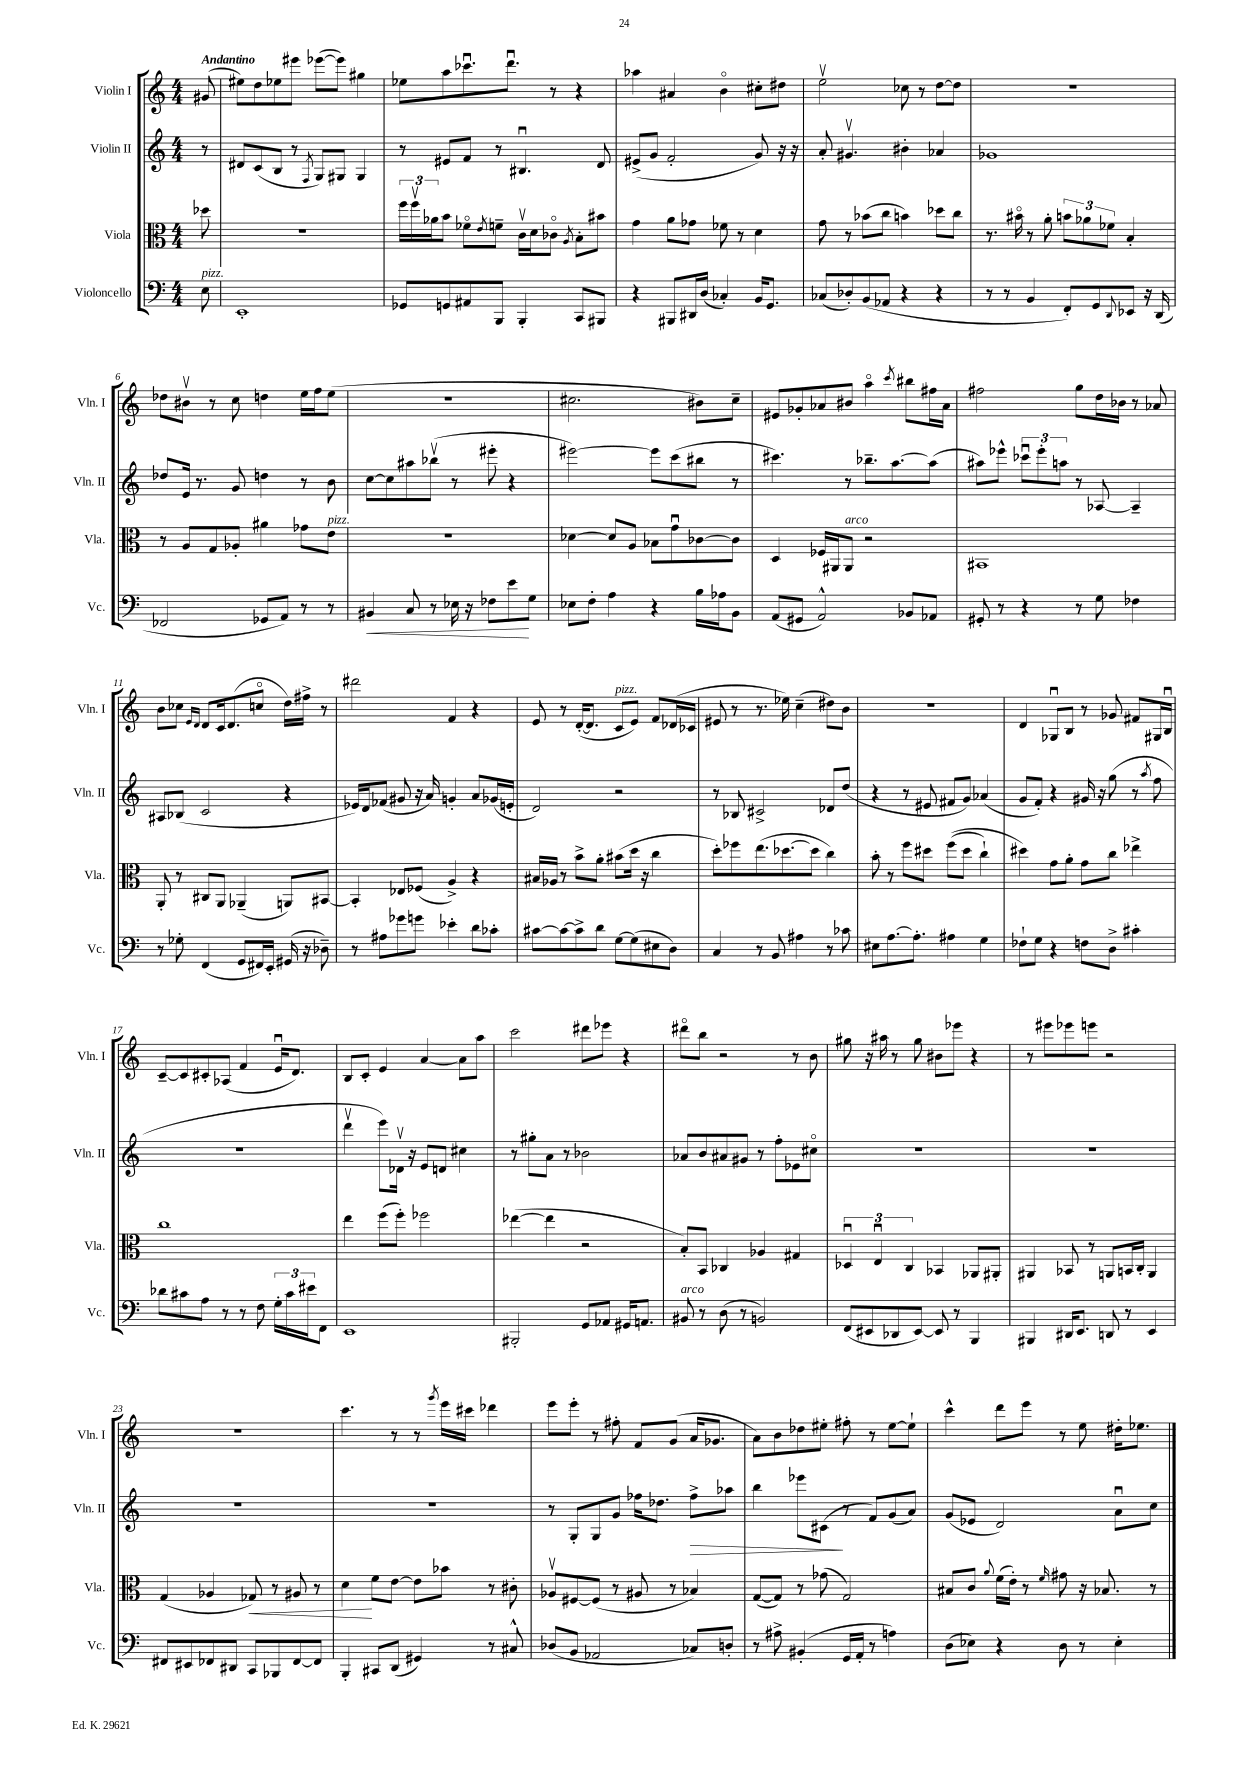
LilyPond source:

<<
\new StaffGroup <<
\new Staff = "s0" \with { instrumentName = "Violin I" shortInstrumentName = "Vln. I" } {
    \clef treble \key c \major \numericTimeSignature \time 4/4 \partial 8 \tempo "Andantino"
    gis'8( |
    eis''8) d''8 ees''8 eis'''8 ees'''8~( ees'''8) gis''4 |
    ees''8 a''8 ces'''8.\downbow d'''8.\downbow r8 r4 |
    aes''4 ais'4 b'4\flageolet cis''8-. dis''8 |
    e''2\upbow ces''8 r8 d''8~ d''8 |
    R1 |
    des''8 bis'8\upbow r8 c''8 d''4 e''16 f''16 e''8( |
    R1 |
    cis''2. bis'8) cis''8-- |
    eis'8 ges'8-. aes'8 bis'8 a''4\flageolet \acciaccatura { c'''8 } bis''8 fis''16 aes'16 |
    fis''2 g''8 d''16 bes'16 r8 aes'8 |
    b'8 ces''8 \grace { e'16 d'16 } d'8 c'16 d'8.( c''8\flageolet d''16) fis''16-> r8 |
    dis'''2 f'4 r4 |
    e'8 r8 d'16~-.( d'8. c'8^\markup { \italic "pizz." } e'8) f'8 des'16( ces'16 |
    eis'8 r8 r8. ees''16) c''4--( dis''8) b'8 |
    R1 |
    d'4 ges8\downbow b8 r8 ges'8 fis'8 gis16 b16\downbow |
    c'8~-- c'8 cis'8-. aes8( f'4 e'16\downbow d'8.) |
    b8 c'8-. e'4 a'4~ a'8 a''8 |
    c'''2 dis'''8 ees'''8 r4 |
    dis'''8\flageolet b''8 r2 r8 b'8 |
    gis''8 r16 ais''16 r8 gis''8 bis'8 ees'''8 r4 |
    r8 eis'''8 ees'''8 e'''8 r2 |
    R1 |
    c'''4. r8 r8 \acciaccatura { g'''8 } e'''16 cis'''16 des'''4 |
    e'''8 e'''8-. r8 fis''8-. f'8 g'8( a'16 ges'8. |
    a'8) b'8 des''8 eis''8-. fis''8-. r8 eis''8~ eis''8-! |
    c'''4-^ d'''8 e'''8 r8 e''8 dis''16-. ees''8. \bar "|." |
}
\new Staff = "s1" \with { instrumentName = "Violin II" shortInstrumentName = "Vln. II" } {
    \clef treble \key c \major \numericTimeSignature \time 4/4 \partial 8
    r8 |
    dis'8 c'8( b8 r8 \acciaccatura { f8 } g8) gis8 gis4 |
    r8 eis'8 f'8 r8 bis4.\downbow d'8 |
    eis'8->( g'8 f'2-. g'8) r16 r16 |
    a'8-. gis'4.\upbow bis'4-. aes'4 |
    ges'1 |
    des''8 e'16 r8. g'8 d''4 r8 b'8 |
    c''8~ c''8 ais''8 bes''8\upbow( r8 eis'''8-. r4 |
    eis'''2~) eis'''8 c'''8( bis''8 r8 |
    cis'''4.) r8 bes''8.-- a''8.~ a''8( |
    ais''8) ees'''8-^ \tuplet 3/2 { ces'''8\downbow ees'''8-. a''8 } r8 aes8~ aes4-- |
    ais8 bes8( c'2 r4 |
    ees'16) d'16 fes'8( gis'8 r16 a'16) g'4-. a'8 ges'16( e'16-. |
    d'2) r2 |
    r8 bes8 cis'2-> des'8 d''8( |
    r4 r8 eis'8 fis'8 g'8) aes'4( |
    g'8 f'8-.) r4 gis'16 r16 g''8( r8 \acciaccatura { a''8 } f''8 |
    r1 |
    d'''4\upbow e'''8) des'16\upbow r16 e'8 d'8 cis''4 |
    r8 gis''8-. a'8 r8 bes'2 |
    aes'8 b'8 ais'8 gis'8 r8 f''8-. ees'8 cis''8\flageolet |
    R1 |
    R1 |
    R1 |
    R1 |
    r8 g8-. g8 g'8 fes''16 des''8. fes''8->\> aes''8 |
    b''4 ees'''8 cis'8\!( r8 f'8) g'8( a'8) |
    g'8( ees'8 d'2) a'8\downbow c''8 \bar "|." |
}
\new Staff = "s2" \with { instrumentName = "Viola" shortInstrumentName = "Vla." } {
    \clef alto \key c \major \numericTimeSignature \time 4/4 \partial 8
    des''8 |
    R1 |
    \tuplet 3/2 { f''16 f''16\upbow aes'16 } b'8 fes'8\flageolet \acciaccatura { e'8 } f'8-- c'16\upbow d'16 ces'8\flageolet \acciaccatura { a8 } b8-. bis'8 |
    g'4 a'8 ges'8 fes'8 r8 d'4 |
    g'8 r8 bes'8( c''8 b'4) des''8 c''8 |
    r8. bis'16\flageolet r8 a'8-. \tuplet 3/2 { b'8 aes'8 fes'8 } b4-. |
    r8 a8 g8 aes8-. ais'4 ges'8 e'8^\markup { \italic "pizz." } |
    R1 |
    des'4~ des'8 a8 bes8 g'8\downbow ces'8~ ces'8 |
    d4 fes16 ais,16 ais,8^\markup { \italic "arco" } r2 |
    bis,1 |
    a,8-. r8 cis8 a,8 aes,4--( a,8) bis,8~ |
    bis,4-. ees8 fes8( a4->) r4 |
    bis16 aes16 r8 b'8-> a'8-. bis'8( d''16 r16 c''4 |
    d''8-.) fes''8 e''8.( des''8.~ des''8 c''4) |
    b'8-. r8 f''8 dis''8 f''8(\( dis''8 c''4-!) |
    dis''4\) g'8 a'8-. g'8 c''8 ees''4-> |
    c''1 |
    e''4 f''8( f''8-.) fes''2 |
    ees''4~( ees''4 r2 |
    b8-.) b,8 ces4 aes4 gis4 |
    \tuplet 3/2 { des4\downbow e4\downbow c4 } bes,4 aes,8 ais,8-. |
    ais,4 bes,8 r8 a,8 b,16 c16-. a,4 |
    g4( aes4 ges8\<) r8 ais8 r8 |
    d'4\! f'8 e'8~ e'8 bes'8 r8 cis'8-. |
    aes8\upbow fis8~ fis8( r8 ais8 r8 bes4) |
    g8~( g8) r8 ges'8( g2) |
    bis8 c'8 \appoggiatura { a'8 } f'16( e'16-.) r8 \grace { f'16 } gis'8 r16 bes8. r8 \bar "|." |
}
\new Staff = "s3" \with { instrumentName = "Violoncello" shortInstrumentName = "Vc." } {
    \clef bass \key c \major \numericTimeSignature \time 4/4 \partial 8
    e8^\markup { \italic "pizz." } |
    e,1-. |
    ges,8 g,8 ais,8 b,,8 b,,4-. c,8 bis,,8 |
    r4 bis,,8 dis,16 d16( ces4-.) b,16 g,8. |
    ces8( des8-.) b,8( aes,8 r4 r4 |
    r8 r8 b,4 f,8-.) g,8 \appoggiatura { d,8 } ees,8 r16 d,16( |
    fes,2 ges,8 a,8) r8 r8 |
    bis,4\< c8 r8 ees16 r16 fes8 e'8\! g8 |
    ees8 f8-. a4 r4 b16 aes16 b,8 |
    a,8( gis,8 a,2-^) bes,8 aes,8 |
    gis,8-. r8 r4 r8 g8 fes4 |
    r8 ges8-. f,4( g,8 fis,16) e,16-. gis,16( r16 des8--) |
    r8 ais8 ges'8 g'8 ees'4-. d'8 ces'8-. |
    cis'8~ cis'8~ cis'8-> d'8 g8~ g8( eis8 d8) |
    c4 r8 b,8 ais4 r8 ces'8 |
    eis8 a8.~ a8.-. ais4 g4 |
    fes8-! g8 r4 f8 d8-> cis'4-. |
    des'8 cis'8 a8 r8 r8 f8 \tuplet 3/2 { g16-. cis'16 eis'16 } f,8 |
    e,1 |
    bis,,2-. g,8 aes,8 gis,16 a,8. |
    bis,8^\markup { \italic "arco" } r8 d8( r8 b,2) |
    f,8( eis,8 des,8 eis,8~) eis,8 r8 b,,4 |
    bis,,4 dis,16 e,8. d,8 r8 e,4 |
    fis,8 eis,8 fes,8 dis,8 c,8 bes,,8 fes,8~ fes,8 |
    b,,4-. cis,8 d,8( gis,4) r8 cis8-^ |
    des8( b,8 aes,2 ces8) d8-. |
    r8 ais8-> bis,4-.( g,16 a,16-. r8 a4) |
    d8( ees8) r4 d8 r8 ees4-. \bar "|." |
}
>>
>>
